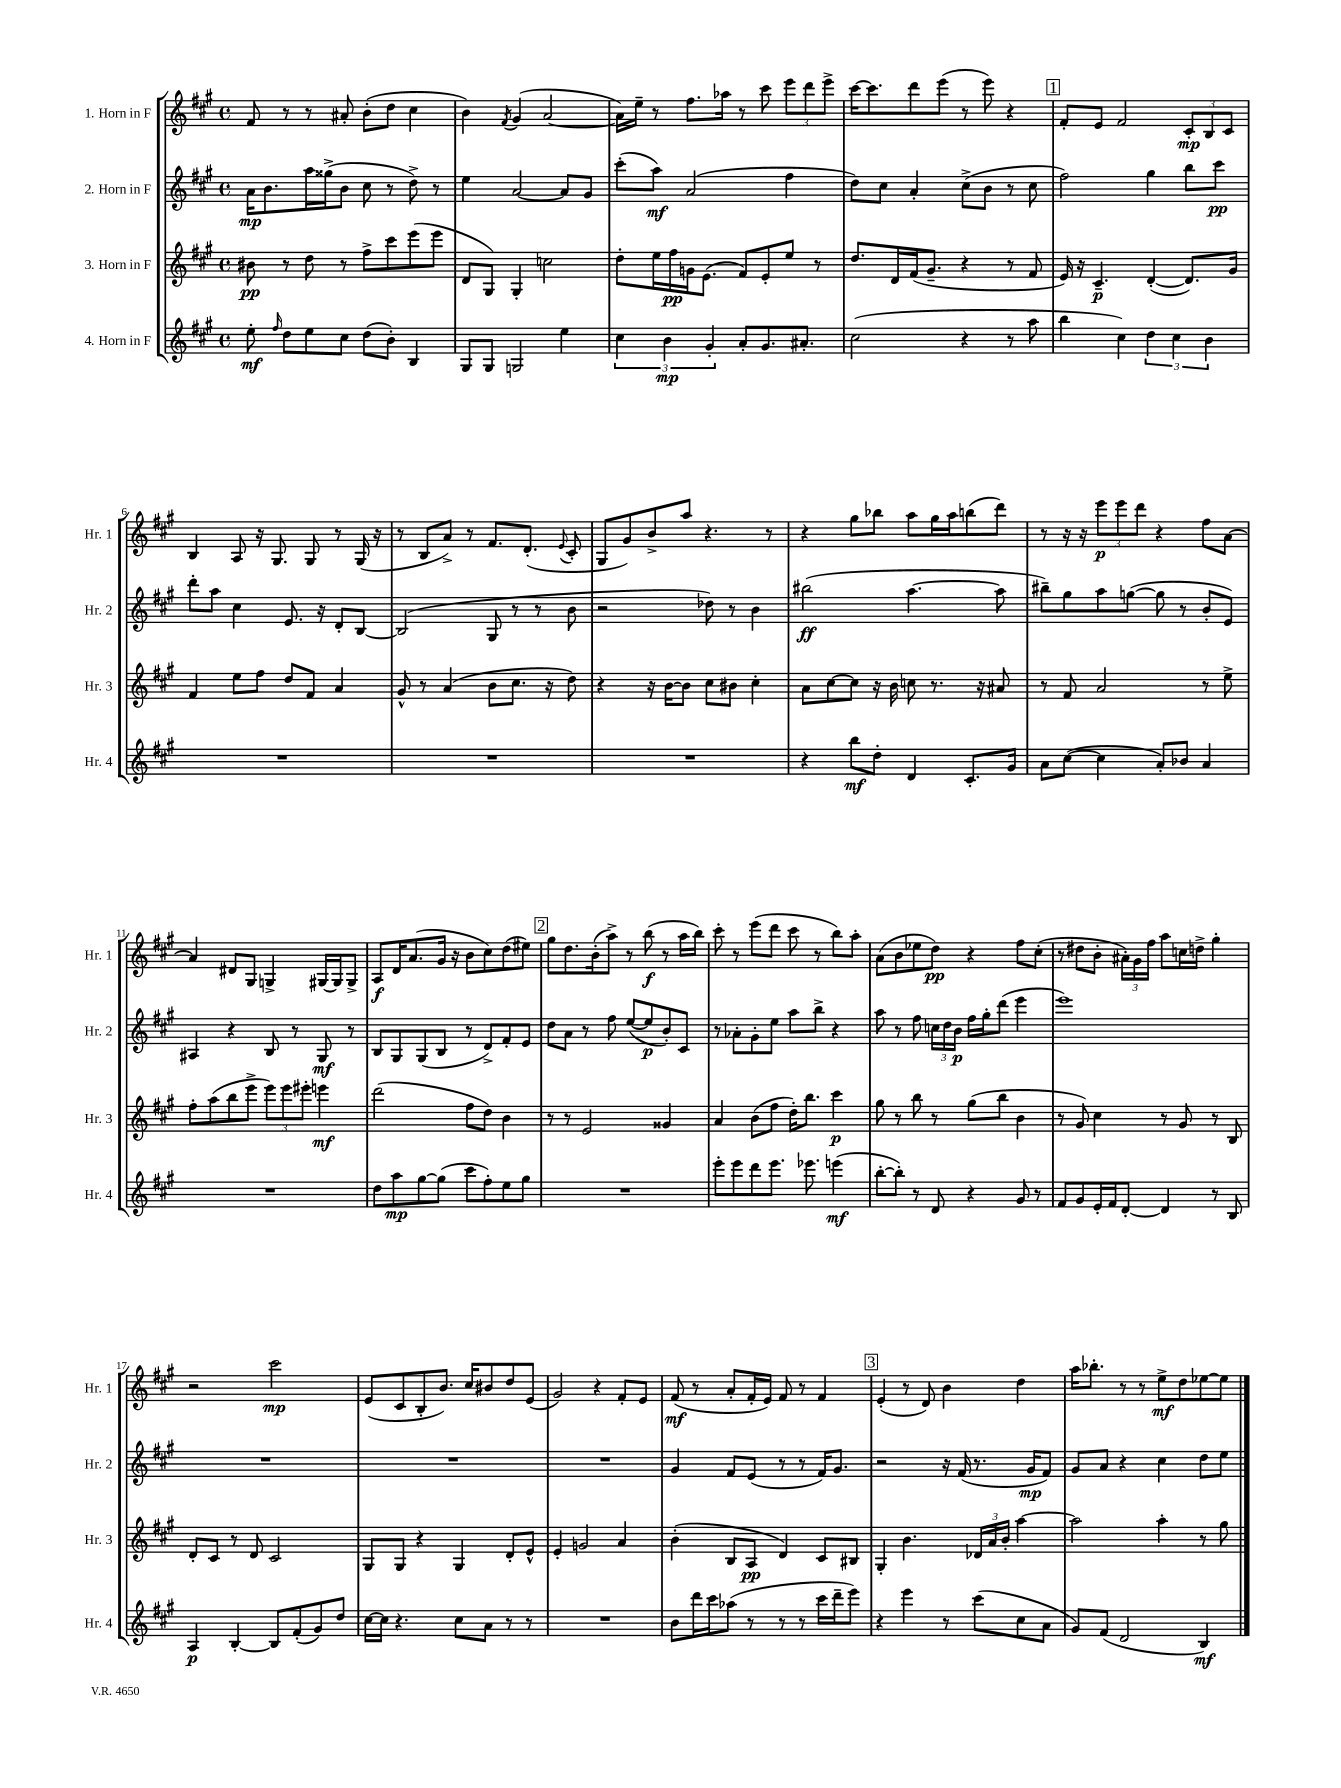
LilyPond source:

<<
\new StaffGroup <<
\new Staff = "s0" \with { instrumentName = "1. Horn in F" shortInstrumentName = "Hr. 1" } {
    \clef treble \key a \major \defaultTimeSignature \time 4/4
    \autoBeamOff fis'8 r8 r8 ais'8-. b'8[-.( d''8] cis''4 |
    b'4) \acciaccatura { fis'8 } gis'4( a'2~ |
    a'16[) e''16]-- r8 fis''8.[ aes''16] r8 cis'''8 \tuplet 3/2 { e'''8[ d'''8 e'''8]-> } |
    cis'''16[~ cis'''8. d'''8 e'''8]( r8 e'''8) r4 |
    \mark \markup { \box "1" } fis'8[-. e'8] fis'2 \tuplet 3/2 { cis'8[-.\mp b8 cis'8] } |
    b4 a8 r16 gis8. gis8 r8 gis16( r16 |
    r8 b8[ a'8]->) r8 fis'8.[ d'8.]-.( \appoggiatura { e'8 } cis'8-. |
    gis8[ gis'8) b'8-> a''8] r4. r8 |
    r4 gis''8[ bes''8] a''8[ gis''16 a''16 b''8( d'''8]) |
    r8 r16 r16 \tuplet 3/2 { e'''8[\p e'''8 d'''8] } r4 fis''8[ a'8]~ |
    a'4 dis'8[ gis8] g4-> gis16[~ gis16 gis8]-> |
    a8[\f d'16 a'8.( gis'16] r16 b'8[ cis''8) d''8( eis''8]) |
    \mark \markup { \box "2" } gis''8[ d''8. b'16-.( a''8]->) r8 b''8\f( r8 a''16[ b''16]) |
    cis'''8-. r8 e'''8[( d'''8] cis'''8 r8 b''8[) a''8]-. |
    a'8[( b'8 ees''8 d''8]\pp) r4 fis''8[ cis''8]-.( |
    r8 dis''8[ b'8]-. \tuplet 3/2 { ais'16[-.) gis'16 fis''16] } a''8[ c''16 d''16]-> gis''4-. |
    r2 cis'''2\mp |
    e'8[( cis'8 b8-. b'8.]) cis''16[ bis'8 d''8 e'8]( |
    gis'2) r4 fis'8[-. e'8] |
    fis'8\mf( r8 a'8[-. fis'16-. e'16]) fis'8 r8 fis'4 |
    \mark \markup { \box "3" } e'4-.( r8 d'8) b'4 d''4 |
    a''16[ bes''8.]-. r8 r8 e''8[->\mf d''8 ees''8~ ees''8] \bar "|." |
}
\new Staff = "s1" \with { instrumentName = "2. Horn in F" shortInstrumentName = "Hr. 2" } {
    \clef treble \key a \major \defaultTimeSignature \time 4/4
    \autoBeamOff a'16[\mp b'8. a''16 gisis''16->( b'8] cis''8 r8 d''8->) r8 |
    e''4 a'2~ a'8[ gis'8] |
    cis'''8[-.( a''8]\mf) a'2( fis''4 |
    d''8[) cis''8] a'4-. cis''8[->( b'8] r8 cis''8 |
    \mark \markup { \box "1" } fis''2) gis''4 b''8[ cis'''8]\pp |
    d'''8[-. a''8] cis''4 e'8. r16 d'8[-. b8]~ |
    b2( gis8 r8 r8 b'8 |
    r2 des''8) r8 b'4 |
    bis''2\ff( a''4.~ a''8 |
    bis''8[--) gis''8 a''8 g''8]~( g''8 r8 b'8[-. e'8]) |
    ais4 r4 b8 r8 gis8\mf r8 |
    b8[ gis8 gis8( b8] r8 d'8[->) fis'8-. e'8] |
    \mark \markup { \box "2" } d''8[ a'8] r8 fis''8 e''8[~( e''8\p b'8-.) cis'8] |
    r8 aes'8[-. gis'8-. e''8] a''8[ b''8]-> r4 |
    a''8 r8 fis''8 \tuplet 3/2 { c''16[ d''16 b'16]\p } fis''16[ gis''16-. d'''8]( e'''4 |
    e'''1) |
    R1 |
    R1 |
    R1 |
    gis'4 fis'8[ e'8]( r8 r8 fis'16[) gis'8.] |
    \mark \markup { \box "3" } r2 r16 fis'16( r8. gis'16[\mp fis'8]) |
    gis'8[ a'8] r4 cis''4 d''8[ e''8] \bar "|." |
}
\new Staff = "s2" \with { instrumentName = "3. Horn in F" shortInstrumentName = "Hr. 3" } {
    \clef treble \key a \major \defaultTimeSignature \time 4/4
    \autoBeamOff bis'8\pp r8 d''8 r8 fis''8[-> cis'''8 e'''8( e'''8] |
    d'8[ gis8]) gis4-. c''2 |
    d''8[-. e''16 fis''16\pp g'16 e'8.]( fis'8[) e'8-. e''8] r8 |
    d''8.[ d'16 fis'16( gis'8.]-- r4 r8 fis'8 |
    \mark \markup { \box "1" } e'16) r16 cis'4.--\p d'4~-.( d'8.[) gis'16] |
    fis'4 e''8[ fis''8] d''8[ fis'8] a'4 |
    gis'8-^ r8 a'4( b'8[ cis''8.] r16 d''8) |
    r4 r16 b'16[~ b'8] cis''8[ bis'8] cis''4-. |
    a'8[ cis''8~ cis''8] r16 b'16 c''8 r8. r16 ais'8 |
    r8 fis'8 a'2 r8 e''8-> |
    fis''8[-. a''8( b''8 e'''8]-> \tuplet 3/2 { e'''8[) e'''8 eis'''8]-. } e'''4\mf |
    d'''2( fis''8[ d''8]) b'4 |
    \mark \markup { \box "2" } r8 r8 e'2 gisis'4 |
    a'4 b'8[( fis''8] d''16[-.) b''8.] cis'''4\p |
    gis''8 r8 b''8 r8 gis''8[( b''8] b'4 |
    r8 gis'8) cis''4 r8 gis'8 r8 b8 |
    d'8[-. cis'8] r8 d'8 cis'2 |
    gis8[ gis8] r4 gis4 d'8[-. e'8]-^ |
    e'4-. g'2 a'4 |
    b'4-.( b8[ a8]\pp d'4) cis'8[ bis8] |
    \mark \markup { \box "3" } gis4-. b'4. \tuplet 3/2 { des'16[ a'16 b'16]-. } a''4~ |
    a''2 a''4-. r8 gis''8 \bar "|." |
}
\new Staff = "s3" \with { instrumentName = "4. Horn in F" shortInstrumentName = "Hr. 4" } {
    \clef treble \key a \major \defaultTimeSignature \time 4/4
    \autoBeamOff e''8-.\mf \grace { fis''16 } d''8[ e''8 cis''8] d''8[( b'8]-.) b4 |
    gis8[ gis8] g2 e''4 |
    \tuplet 3/2 { cis''4 b'4\mp gis'4-. } a'8[-. gis'8. ais'8.]-. |
    cis''2( r4 r8 a''8 |
    \mark \markup { \box "1" } b''4 cis''4) \tuplet 3/2 { d''4 cis''4 b'4 } |
    R1 |
    R1 |
    R1 |
    r4 b''8[\mf d''8]-. d'4 cis'8.[-. gis'16] |
    a'8[ cis''8]~( cis''4 a'8[-.) bes'8] a'4 |
    R1 |
    d''8[ a''8\mp gis''8~ gis''8]( cis'''8[ fis''8-.) e''8 gis''8] |
    \mark \markup { \box "2" } R1 |
    e'''8[-. e'''8 d'''8 e'''8.] ees'''8. e'''4\mf( |
    b''8[~-. b''8]-.) r8 d'8 r4 gis'8 r8 |
    fis'8[ gis'8 e'16-. fis'16 d'8]~-. d'4 r8 b8 |
    a4\p b4~-. b8[ fis'8-.( gis'8) d''8] |
    cis''16[~ cis''16] r4. cis''8[ a'8] r8 r8 |
    R1 |
    b'8[ d'''16 cis'''16 aes''8]( r8 r8 r8 cis'''16[ d'''16-- e'''8]) |
    \mark \markup { \box "3" } r4 e'''4 r8 cis'''8[( cis''8 a'8] |
    gis'8[) fis'8]( d'2 b4\mf) \bar "|." |
}
>>
>>
